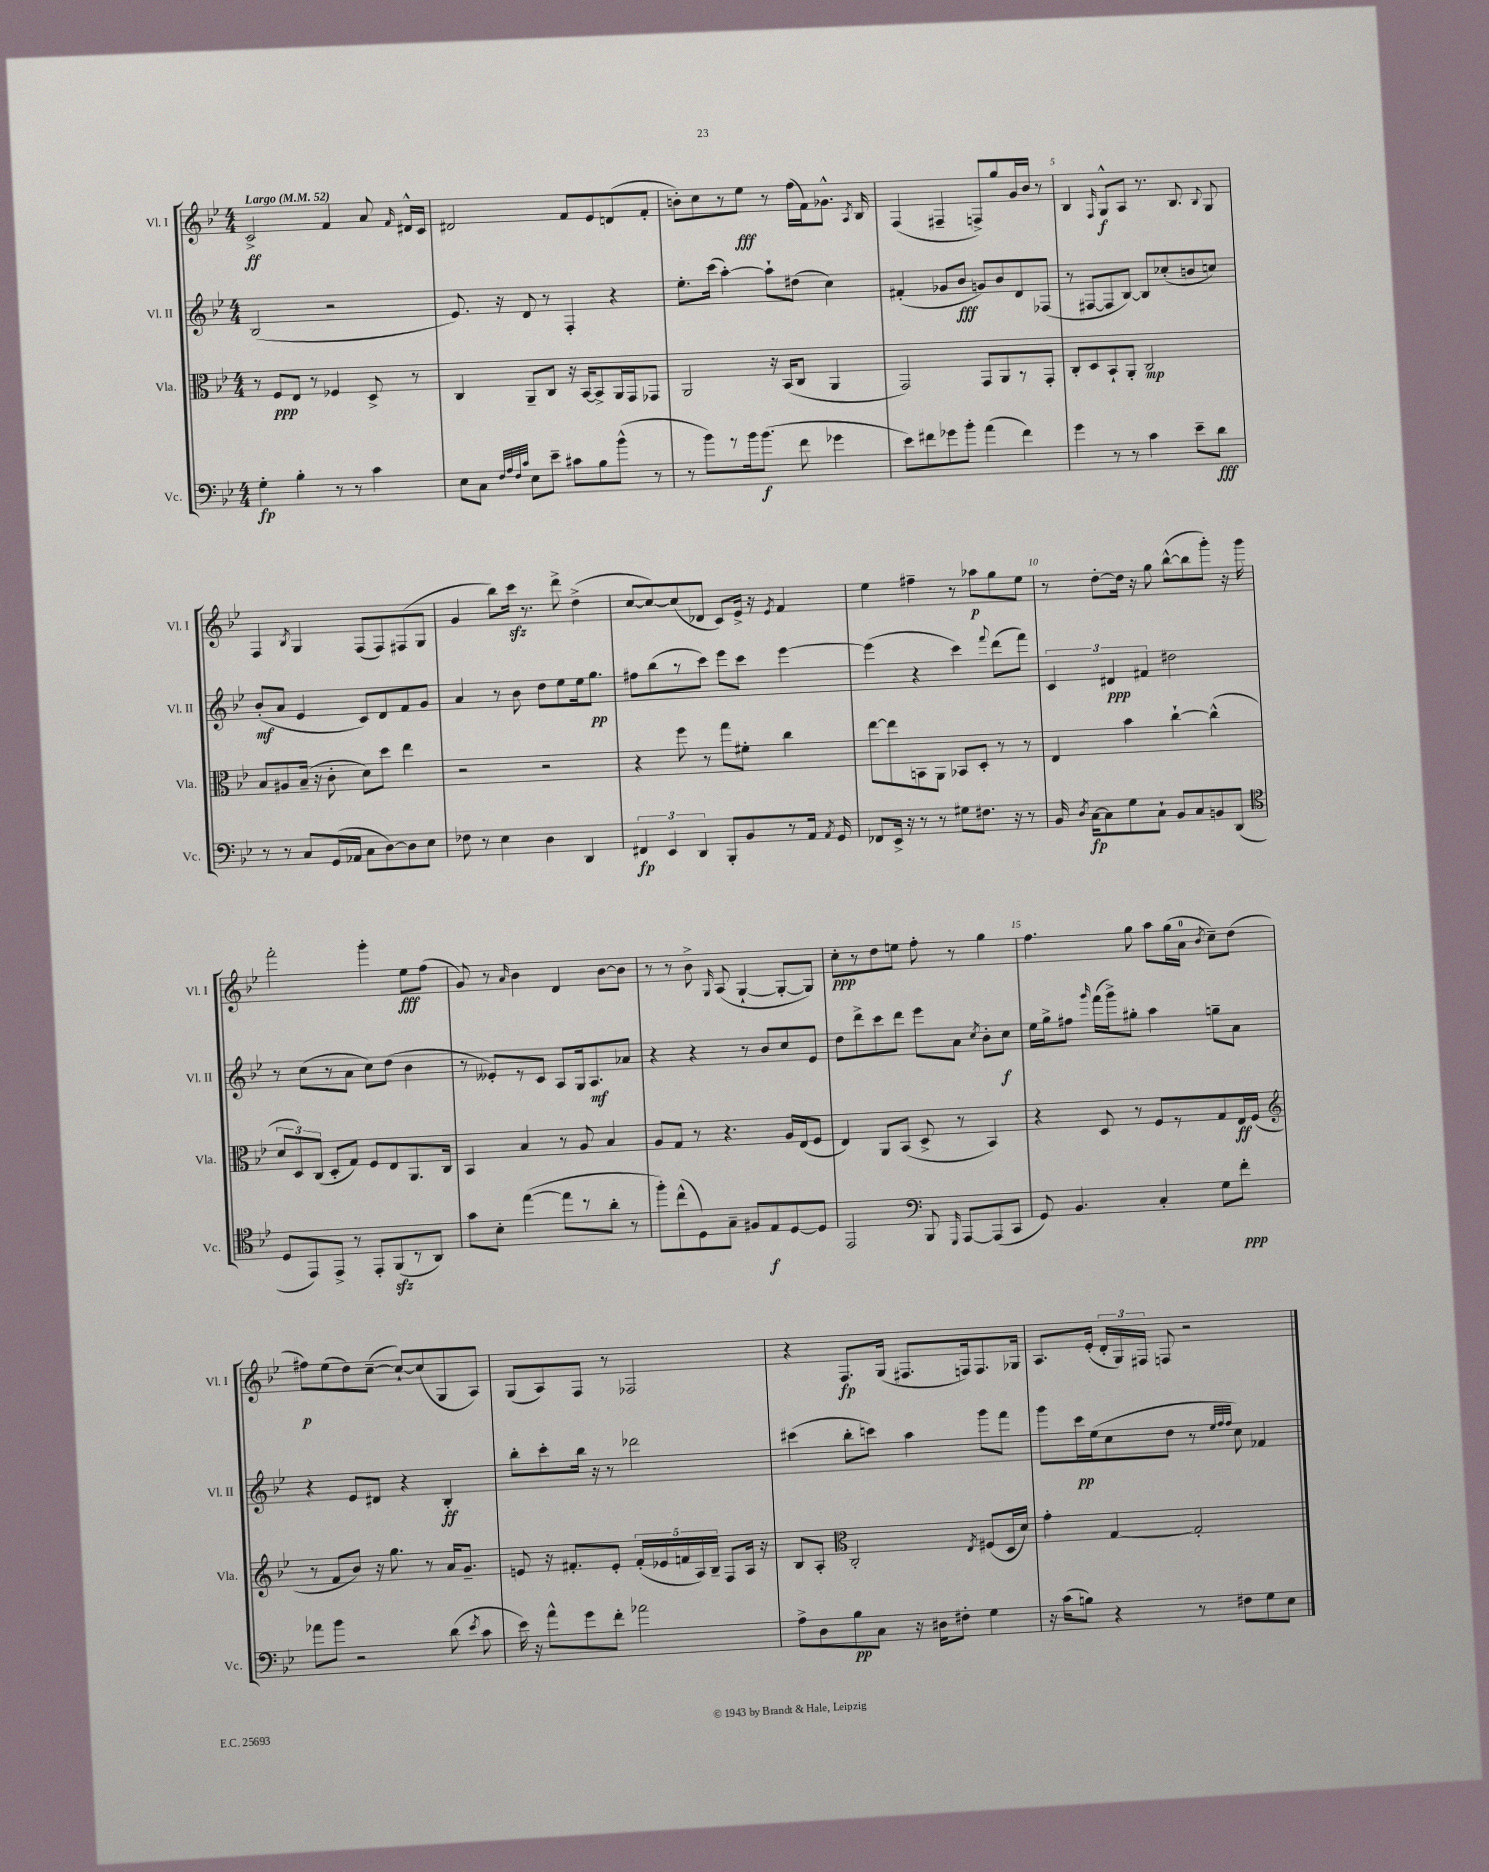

**kern	**dynam	**kern	**dynam	**kern	**dynam	**kern	**dynam
*part4	*part4	*part3	*part3	*part2	*part2	*part1	*part1
*staff4	*staff4	*staff3	*staff3	*staff2	*staff2	*staff1	*staff1
*I"Vc.	*	*I"Vla.	*	*I"Vl. II	*	*I"Vl. I	*
*I'Vc.	*	*I'Vla.	*	*I'Vl. II	*	*I'Vl. I	*
*clefF4	*	*clefC3	*	*clefG2	*	*clefG2	*
*k[b-e-]	*	*k[b-e-]	*	*k[b-e-]	*	*k[b-e-]	*
*M4/4	*	*M4/4	*	*M4/4	*	*M4/4	*
*MM52	*	*MM52	*	*MM52	*	*MM52	*
=1	=1	=1	=1	=1	=1	=1	=1
!	!	!	!	!	!	!LO:TX:a:B:t=Largo	!
4G'\	fp	8r	.	(2B-/	.	2c^/	ff
.	.	8F/L	ppp	.	.	.	.
4B-'\	.	8E-/J	.	.	.	.	.
.	.	8r	.	.	.	.	.
8r	.	4F-X/	.	2r	.	4f/	.
8r	.	.	.	.	.	.	.
4c\	.	8D^/	.	.	.	8a/	.
.	.	.	.	.	.	16qqf/	.
.	.	8r	.	.	.	16d#X^^/LL	.
.	.	.	.	.	.	16c/JJ	.
=2	=2	=2	=2	=2	=2	=2	=2
8E-\L	.	4C/	.	8.e-/)	.	2d#X/	.
8C\J	.	.	.	.	.	.	.
.	.	.	.	16r	.	.	.
32qqF/LLL	.	.	.	.	.	.	.
32qqA/	.	.	.	.	.	.	.
32qqF/	.	.	.	.	.	.	.
32qqc/JJJ	.	.	.	.	.	.	.
8E-\L	.	8AA~/L	.	8d/	.	.	.
8e-~\J	.	8C/J	.	8r	.	.	.
8c#X\L	.	16r	.	4F'/	.	8f/L	.
.	.	[16BB-/KL	.	.	.	.	.
8B-\	.	8BB-^/]	.	.	.	8e-/	.
(8b-^^\J	.	16AA/L	.	4r	.	(8dn/	.
.	.	16GG/J	.	.	.	.	.
8r	.	8GG-X/J	.	.	.	8f'/J	.
=3	=3	=3	=3	=3	=3	=3	=3
8r	.	2AA/	.	8.ee-'\L	.	8bn'\L)	.
8b-\L)	.	.	.	.	.	8cc\	.
.	.	.	.	(16ccc\Jk	.	.	.
8r	.	.	.	[4aa'\)	.	8r	.
16b-\k	.	.	.	.	.	8ee-\J	fff
(8.b-\J	f	.	.	.	.	.	.
.	.	16r	.	8aa`\L]	.	8r	.
.	.	(16BB-/KL	.	.	.	.	.
8f\	.	8C/J	.	(8dd#X\J	.	(16ff\LL	.
.	.	.	.	.	.	16f\J)	.
4g-X\	.	4AA/	.	4cc\)	.	8.g-X^^\J	.
.	.	.	.	.	.	8qA/	.
.	.	.	.	.	.	16B-/	.
=4	=4	=4	=4	=4	=4	=4	=4
8e-\L)	.	2GG/)	.	(4f#X'/	.	(4F/	.
8f#X\	.	.	.	.	.	.	.
8g-X\	.	.	.	8g-X/L	.	4F#X~/	.
8b-'\J	.	.	.	8b-/J	fff	.	.
(4a\	.	8GG/L	.	8gn/L)	.	8Fn^/L)	.
.	.	8AA/	.	8b-/	.	8gg/	.
4f#\)	.	8r	.	8d/	.	16g/L	.
.	.	.	.	.	.	16b-/JJ	.
.	.	8GG'/J	.	(8F-X/J	.	8r	.
=5	=5	=5	=5	=5	=5	=5	=5
4g\	.	8C'/L	.	8r	.	4B-/	.
.	.	8D/	.	[8F#X/L	.	.	.
.	.	.	.	.	.	16qqF/	.
8r	.	8BB-`/	.	8F#/]	.	8G^^/L	f
8r	.	8AA'/J	.	[8B-/J)	.	8A/J	.
4c\	.	2C/	mp	8B-/L]	.	8.r	.
.	.	.	.	(8cc-X'/	.	.	.
.	.	.	.	.	.	8.B-/	.
8e-~\L	.	.	.	8bn/	.	.	.
.	.	.	.	.	.	8qqB-/	.
8d\J	fff	.	.	8ccn/J)	.	8G/	.
!!LO:LB:g=z
=6	=6	=6	=6	=6	=6	=6	=6
8r	.	8B-/L	.	(8b-'/L	mf	4F/	.
8r	.	8A#X/	.	8a/J	.	.	.
.	.	.	.	.	.	8qB-/	.
8C/L	.	(16B-~/Jk	.	4e-/	.	4G/	.
.	.	16r	.	.	.	.	.
(16GG/L	.	8c'\	.	.	.	.	.
16AA-X/JJ	.	.	.	.	.	.	.
8C\L	.	8d\L)	.	8c/L)	.	(8F/L	.
[8D\)	.	8dd\J	.	8d/	.	8F/)	.
8D\]	.	4ee-\	.	8f/	.	(8F#X/	.
8E-\J	.	.	.	8g/J	.	8G/J	.
=7	=7	=7	=7	=7	=7	=7	=7
8F-X\	.	2r	.	4a/	.	4g/	.
8r	.	.	.	.	.	.	.
4E-\	.	.	.	8r	.	8bb-\L)	.
.	.	.	.	8b-\	.	16ccczz\Jk	.
.	.	.	.	.	.	8.r	.
4D\	.	2r	.	8dd\L	.	.	.
.	.	.	.	8ee-\	.	8ddd^\	.
4DD/	.	.	.	16ee-\k	.	(4dd^\	.
.	.	.	.	8.gg\J	pp	.	.
=8	=8	=8	=8	=8	=8	=8	=8
6FF#X/	fp	4r	.	8ff#X\L	.	[8cc/L	.
.	.	.	.	(8bb-\	.	8cc/_)	.
6EE-/	.	.	.	.	.	.	.
.	.	8ff\	.	8r	.	(8cc/]	.
6DD/	.	.	.	.	.	.	.
.	.	8r	.	8ccc\J)	.	8d-X/J	.
8BBB-'/L	.	8gg\L	.	8eee-\L	.	8c/L)	.
8BB-/	.	8f#X'\J	.	8ccc\J	.	16e-^/Jk	.
.	.	.	.	.	.	16r	.
.	.	.	.	.	.	8qe-/	.
8r	.	4cc\	.	[4eee-\	.	4f/	.
16AA/Jk	.	.	.	.	.	.	.
8qAA/	.	.	.	.	.	.	.
16GG/	.	.	.	.	.	.	.
=9	=9	=9	=9	=9	=9	=9	=9
8FF-X/L	.	[8ee-\L	.	(4eee-\]	.	4ee-\	.
16EE-^/Jk	.	8ee-\]	.	.	.	.	.
16r	.	.	.	.	.	.	.
8r	.	8BBn\	.	4r	.	4ff#X~\	.
8r	.	8AA\J	.	.	.	.	.
8G#X\L	.	8BB-X/L	.	4ccc\)	.	8r	.
8.F#X\J	.	8D'/J	.	.	.	8aa-X\L	p
.	.	.	.	8qqfff/	.	.	.
.	.	8r	.	(8ddd\L	.	8gg\	.
16r	.	.	.	.	.	.	.
8r	.	8r	.	8fff\J)	.	8ee-\J	.
=10	=10	=10	=10	=10	=10	=10	=10
16BB-/	.	4E-/	.	6c/	.	8r	.
8qD/	.	.	.	.	.	.	.
[16C\KL	fp	.	.	.	.	.	.
8C\]	.	.	.	.	.	[8dd'\L	.
.	.	.	.	6d#X/	ppp	.	.
8G\	.	4b-\	.	.	.	16dd\Jk]	.
.	.	.	.	.	.	16r	.
.	.	.	.	6f#X/	.	.	.
8C`\J	.	.	.	.	.	8gg\	.
8BB-/L	.	[4cc`\	.	2dd#X\	.	([8bb-^^\L	.
8C/	.	.	.	.	.	8bb-\]	.
8BBn/	.	(4cc^^\]	.	.	.	8ggg'\J)	.
(8DD/J	.	.	.	.	.	16r	.
.	.	.	.	.	.	16ggg\	.
!!LO:LB:g=z
=11	=11	=11	=11	=11	=11	=11	=11
*clefC4	*	*	*	*	*	*	*
8D/L	.	12d/L	.	8r	.	2fff'\	.
.	.	12D/)	.	.	.	.	.
8EE-/)	.	.	.	(8cc\L	.	.	.
.	.	(12C/J	.	.	.	.	.
8EE-^/J	.	8D'/L	.	8r	.	.	.
8r	.	8G/J)	.	8a\J	.	.	.
8EE-'/L	.	8F/L	.	8cc\L)	.	4ggg'\	.
(8FFzz/	.	8E-/	.	(8dd\J	.	.	.
8r	.	8.AA/	.	4b-\	.	8ee-\L	fff
8AA/J)	.	.	.	.	.	(8ff\J	.
.	.	16C/Jk	.	.	.	.	.
=12	=12	=12	=12	=12	=12	=12	=12
8g\L	.	4BB-/	.	8r	.	8g/)	.
8B-'\J	.	.	.	8e--X'/L)	.	8r	.
.	.	.	.	.	.	16qqa/	.
([4ee-\	.	4B-/	.	8r	.	4b-\	.
.	.	.	.	8c/J	.	.	.
8ee-\L]	.	8r	.	8A/L	.	4d/	.
8r	.	8A/	.	16G/k	.	.	.
.	.	.	.	8.A/	mf	.	.
8a'\J	.	4B-/	.	.	.	[8b-\L	.
8r	.	.	.	8a-X/J	.	8b-\J]	.
=13	=13	=13	=13	=13	=13	=13	=13
8ff'\L)	.	8A/L	.	4r	.	8r	.
(8cc^^\	.	8G/J	.	.	.	8r	.
8D\)	.	8r	.	4r	.	8b-^\	.
.	.	.	.	.	.	16qqG/	.
8G~\J	.	4.r	.	.	.	(8A/	.
8F#X/L	.	.	.	8r	.	[4G`/	.
8E-/	f	.	.	8b-/L	.	.	.
[8D/	.	16A/LL	.	8cc/	.	8G'/L_	.
.	.	(16E-/J	.	.	.	.	.
8D/J]	.	8F/J	.	8e-/J	.	8G/J])	.
=14	=14	=14	=14	=14	=14	=14	=14
2EE-/	.	4E-/)	.	8dd\L	.	8cc'\L	ppp
.	.	.	.	8ddd^\	.	8r	.
.	.	8AA/L	.	8ccc\	.	8dd\	.
.	.	(8BB-/J	.	8ddd\J	.	8een\J	.
*clefF4	*	*	*	*	*	*	*
8BBB-/	.	8D^/	.	8eee-\L	.	8ff'\	.
16qqGGG/	.	.	.	.	.	.	.
[8AAA/L	.	8r	.	8a\J	.	8r	.
.	.	.	.	8qcc/	.	.	.
(8AAA/]	.	4BB-/)	.	8b-'\L	.	4gg\	.
8CC/J	.	.	.	8cc\J	f	.	.
=15	=15	=15	=15	=15	=15	=15	=15
8GG/)	.	4r	.	16ee-\LL	.	4.ff\	.
.	.	.	.	16gg^\J	.	.	.
4.BB-/	.	.	.	8ff#X\J	.	.	.
.	.	.	.	16qqggg/	.	.	.
.	.	8D/	.	(16fff\LL	.	.	.
.	.	.	.	16ggg^\J)	.	.	.
.	.	8r	.	8gg#X'\J	.	8gg\	.
4C'/	.	8F/L	.	4aa\	.	8aa\L	.
.	.	8r	.	.	.	(16gg\L	.
.	.	.	.	.	.	16a\JJ	.
.	.	.	.	.	.	8qb-/	.
8G\L	.	8G/	.	8ggn~\L	.	8cc~\L)	.
8f'\J	ppp	16E-/L	ff	8a\J	.	(8dd\J	.
.	.	(16F/JJ	.	.	.	.	.
!!LO:LB:g=z
=16	=16	=16	=16	=16	=16	=16	=16
*	*	*clefG2	*	*	*	*	*
8a-X\L	.	8r	.	4r	.	8ff#X\L)	p
8b-\J	.	8f/L	.	.	.	(8ee-\	.
2r	.	8b-/J)	.	8e-/L	.	8dd\)	.
.	.	16r	.	8d#X/J	.	([8cc~\J	.
.	.	8.gg\	.	.	.	.	.
.	.	.	.	4r	.	8cc`/L_)	.
.	.	8r	.	.	.	(8cc/]	.
(8d\	.	16a/KL	.	4B-'/	ff	8G/	.
.	.	8.g~/J	.	.	.	.	.
8qe-/	.	.	.	.	.	.	.
8c\	.	.	.	.	.	8A/J)	.
=17	=17	=17	=17	=17	=17	=17	=17
16e-\)	.	8en/	.	8bb-'\L	.	(8G/L	.
16r	.	.	.	.	.	.	.
8a^^\L	.	16r	.	8ccc'\	.	8A/)	.
.	.	8.f#X'/L	.	.	.	.	.
8g\	.	.	.	16bb-\Jk	.	8F/J	.
.	.	.	.	16r	.	.	.
8f'\J	.	8e'/J	.	8r	.	8r	.
2a-X\	.	(20f#'/LL	.	2ddd-X\	.	2F-X/	.
.	.	20e-X/	.	.	.	.	.
.	.	20fn/	.	.	.	.	.
.	.	20A/)	.	.	.	.	.
.	.	20B-~/JJ	.	.	.	.	.
.	.	8F/L	.	.	.	.	.
.	.	16A/Jk	.	.	.	.	.
.	.	16r	.	.	.	.	.
=18	=18	=18	=18	=18	=18	=18	=18
8A^\L	.	8B-/L	.	(4ccc#X\	.	4r	.
8D\	.	8A'/J	.	.	.	.	.
*	*	*clefC3	*	*	*	*	*
8B-\	pp	2C'/	.	8bb-'\L	.	8.F/L	fp
8C\J	.	.	.	8cccn\J)	.	.	.
.	.	.	.	.	.	(16G/Jk	.
16r	.	.	.	4aa\	.	8.F#X/L	.
16D#X\KL	.	.	.	.	.	.	.
8F#X'\J	.	.	.	.	.	.	.
.	.	.	.	.	.	16Fn/k)	.
.	.	8qE-/	.	.	.	.	.
4G\	.	(8F#X/L	.	8ggg\L	.	8.F/	.
.	.	16D/L	.	8fff\J	.	.	.
.	.	16d/JJ)	.	.	.	16G-X/Jk	.
=19	=19	=19	=19	=19	=19	=19	=19
16r	.	4g'\	.	8ggg\L	.	8.A/L	.
(16c\KL	.	.	.	.	.	.	.
8Bn\J)	.	.	.	16ccc\L	pp	.	.
.	.	.	.	(16ee-\J	.	(16e-'/Jk	.
4r	.	[4G/	.	8cc\	.	24d'/LL	.
.	.	.	.	.	.	24G/)	.
.	.	.	.	.	.	24F#X/JJ	.
.	.	.	.	8dd\J	.	8Fn/	.
8r	.	2G'/]	.	8r	.	2r	.
.	.	.	.	32qqee-/LLL	.	.	.
.	.	.	.	32qqff/	.	.	.
.	.	.	.	32qqff/JJJ	.	.	.
8F#X\L	.	.	.	8cc\)	.	.	.
8G\	.	.	.	4f-X/	.	.	.
8E-\J	.	.	.	.	.	.	.
==	==	==	==	==	==	==	==
*-	*-	*-	*-	*-	*-	*-	*-
